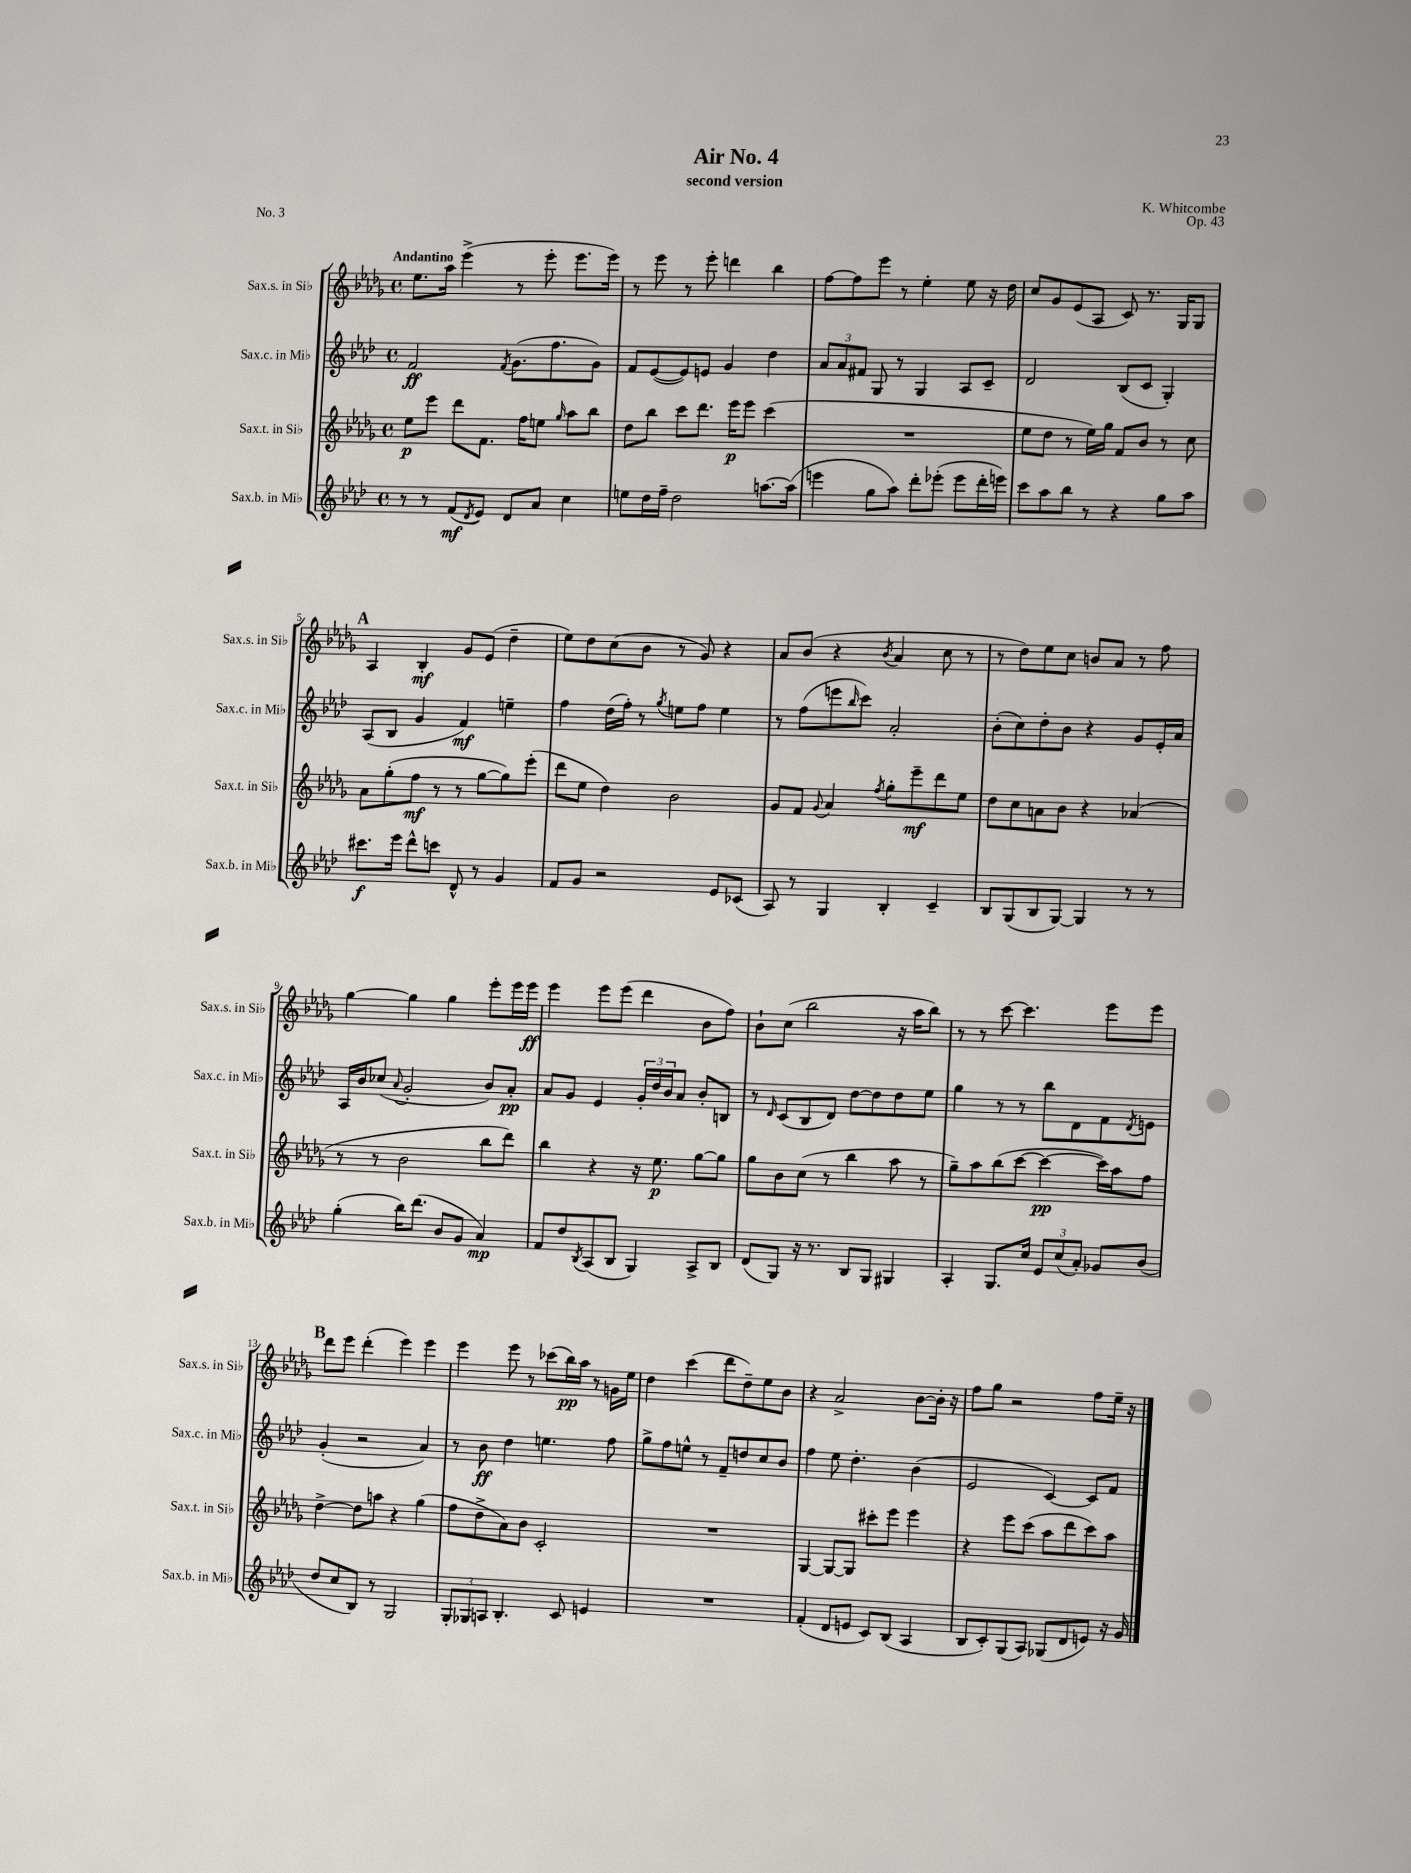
\header { title = "Air No. 4" composer = "K. Whitcombe" subtitle = "second version" opus = "Op. 43" piece = "No. 3" }
<<
\new StaffGroup <<
\new Staff = "s0" \with { instrumentName = "Sax.s. in Sib" shortInstrumentName = "Sax.s. in Sib" } {
    \clef treble \key des \major \defaultTimeSignature \time 4/4 \tempo "Andantino"
    ees''8. aes''16 ees'''4->( r8 ees'''8-. ees'''8. ees'''16) |
    r8 ees'''8 r8 ees'''8-. d'''4 bes''4 |
    f''8~ f''8 ees'''8 r8 ees''4-. ees''8 r16 des''16 |
    c''8 ges'8 ees'8( aes8 c'8) r8. ges16 ges8 |
    \mark \markup { \bold "A" } aes4 bes4-.\mf ges'8 ees'8( des''4-- |
    ees''8) des''8 c''8( bes'8 r8 ges'8) r4 |
    aes'8 bes'8( r4 \acciaccatura { bes'8 } aes'4 c''8 r8 |
    r8 des''8) ees''8 c''8 b'8 aes'8 r8 f''8 |
    ges''4~ ges''4 ges''4 ees'''8-. ees'''16 ees'''16\ff |
    ees'''4 ees'''8 ees'''8( des'''4 bes'8 f''8) |
    bes'8-! c''8( bes''2 r16 aes''16 bes''8) |
    r8 r8 c'''8~ c'''4. ees'''8 ees'''8 |
    \mark \markup { \bold "B" } des'''8 ees'''8 des'''4-.( ees'''4) ees'''4 |
    ees'''4 ees'''8 r8 ces'''8( bes''16\pp) aes''16 r8 g'16 ees''16 |
    des''4 c'''4( des'''8 des''8--) ees''8 bes'8 |
    r4 aes'2-> bes'8~ bes'16-. r16 |
    f''8 ges''8 r2 f''8 ees''16-- r16 \bar "|." |
}
\new Staff = "s1" \with { instrumentName = "Sax.c. in Mib" shortInstrumentName = "Sax.c. in Mib" } {
    \clef treble \key aes \major \defaultTimeSignature \time 4/4
    f'2\ff \acciaccatura { f'8 } g'8.( f''8. g'8) |
    f'8 ees'8~( ees'8) e'8 g'4 des''4 |
    \tuplet 3/2 { aes'8 aes'8 fis'8 } g8 r8 g4 aes8 c'8-- |
    des'2 bes8( c'8 g4-.) |
    \mark \markup { \bold "A" } aes8( bes8 g'4 f'4\mf) e''4-- |
    f''4 des''16( f''16-.) r8 \acciaccatura { g''8 } e''8 f''8 e''4 |
    r8 f''8( e'''8 \grace { bes''16 } c'''8) aes'2-. |
    bes'8-.( c''8) des''8-. bes'8 r4 g'8 ees'16-. aes'16 |
    aes16 bes'16 ces''8( \appoggiatura { aes'8 } g'2-. bes'8) aes'8-.\pp |
    aes'8 g'8 ees'4 \tuplet 3/2 { g'16-. des''16 bes'16 } aes'8 bes'8-. b8 |
    r8 \grace { des'16 } c'8( bes8 des'8) des''8~ des''8 des''8 ees''8 |
    g''4 r8 r8 bes''8 des'8 f'8 \acciaccatura { des'8 } e'8 |
    \mark \markup { \bold "B" } g'4-.( r2 aes'4) |
    r8 bes'8\ff des''4 e''4. f''8 |
    g''8-> f''8 e''8-^ r8 f'8-- d''8 c''8 bes'8 |
    f''4 ees''8 des''4.-. bes'4( |
    ees'2 c'4~) c'8 f'8 \bar "|." |
}
\new Staff = "s2" \with { instrumentName = "Sax.t. in Sib" shortInstrumentName = "Sax.t. in Sib" } {
    \clef treble \key des \major \defaultTimeSignature \time 4/4
    ees''8\p ees'''8 des'''8 f'8. f''16 e''8 \grace { ges''16 } aes''8 bes''8 |
    des''8 bes''8 c'''8 des'''8. ees'''16\p ees'''8 c'''4( |
    R1 |
    ees''8 des''8 r8 ees''16) ges''16 f'8 bes'8 r8 c''8 |
    \mark \markup { \bold "A" } aes'8 ges''8-.( f''8\mf r8 r8 ges''8~ ges''8) ees'''8-.( |
    des'''8 ees''8 des''4) bes'2 |
    ges'8 f'8 \appoggiatura { ges'8 } aes'4 \acciaccatura { f''8 } ges''8-. ees'''8--\mf des'''8 ees''8 |
    des''8 c''8 a'8 bes'8 r4 aes'4( |
    r8 r8 bes'2 bes''8 des'''8) |
    bes''4 r4 r16 ees''8.\p ges''8~ ges''8 |
    ges''8 bes'8 c''8( r8 bes''4 aes''8 r8 |
    ges''8--) aes''8 bes''8( c'''8~ c'''4~\pp c'''16) aes''16 f''8 |
    \mark \markup { \bold "B" } des''4~-> des''8 a''8 r4 ges''4( |
    f''8 des''8-> aes'8) bes'8 c'2-. |
    R1 |
    ges4~ ges8~ ges8 cis'''8-. ees'''8 ees'''4 |
    r4 ees'''8 c'''8( aes''8 des'''8 c'''8) aes''8 \bar "|." |
}
\new Staff = "s3" \with { instrumentName = "Sax.b. in Mib" shortInstrumentName = "Sax.b. in Mib" } {
    \clef treble \key aes \major \defaultTimeSignature \time 4/4
    r8 r8 f'8\mf( \acciaccatura { des'8 } ees'8) des'8 aes'8 c''4 |
    e''8 des''16 f''16-- des''2 a''8.~ a''16( |
    e'''4 g''8 aes''8) des'''8-. ees'''8-.( ees'''8 des'''16-. e'''16) |
    c'''8 aes''8 bes''8 r8 r4 g''8 aes''8 |
    \mark \markup { \bold "A" } cis'''8.\f ees'''16 des'''8-^ c'''8 des'8-^ r8 g'4 |
    f'8 g'8 r2 ees'8 ces'8( |
    aes8) r8 g4 bes4-. c'4-- |
    bes8 g8( bes8 g8~) g4 r8 r8 |
    g''4-.( bes''16) des'''8.( bes'8 g'8 aes'4\mp) |
    f'8 des''8 \acciaccatura { bes8 } aes8( bes8 g4) aes8-> bes8 |
    des'8( g8) r16 r8. bes8 g8 gis4 |
    aes4-. g8. c''16 \tuplet 3/2 { ees'8 c''8( aes'8-.) } ges'8 bes'8( |
    \mark \markup { \bold "B" } des''8 c''8 bes8) r8 g2 |
    \tuplet 3/2 { g8-. ges8 a8 } bes4.-. c'8 e'4 |
    R1 |
    f'4-.( des'8 e'8 c'8) bes8( aes4 |
    bes8 c'8-.) g8( aes8) ges8( des'8 e'8) r16 g'16 \bar "|." |
}
>>
>>
